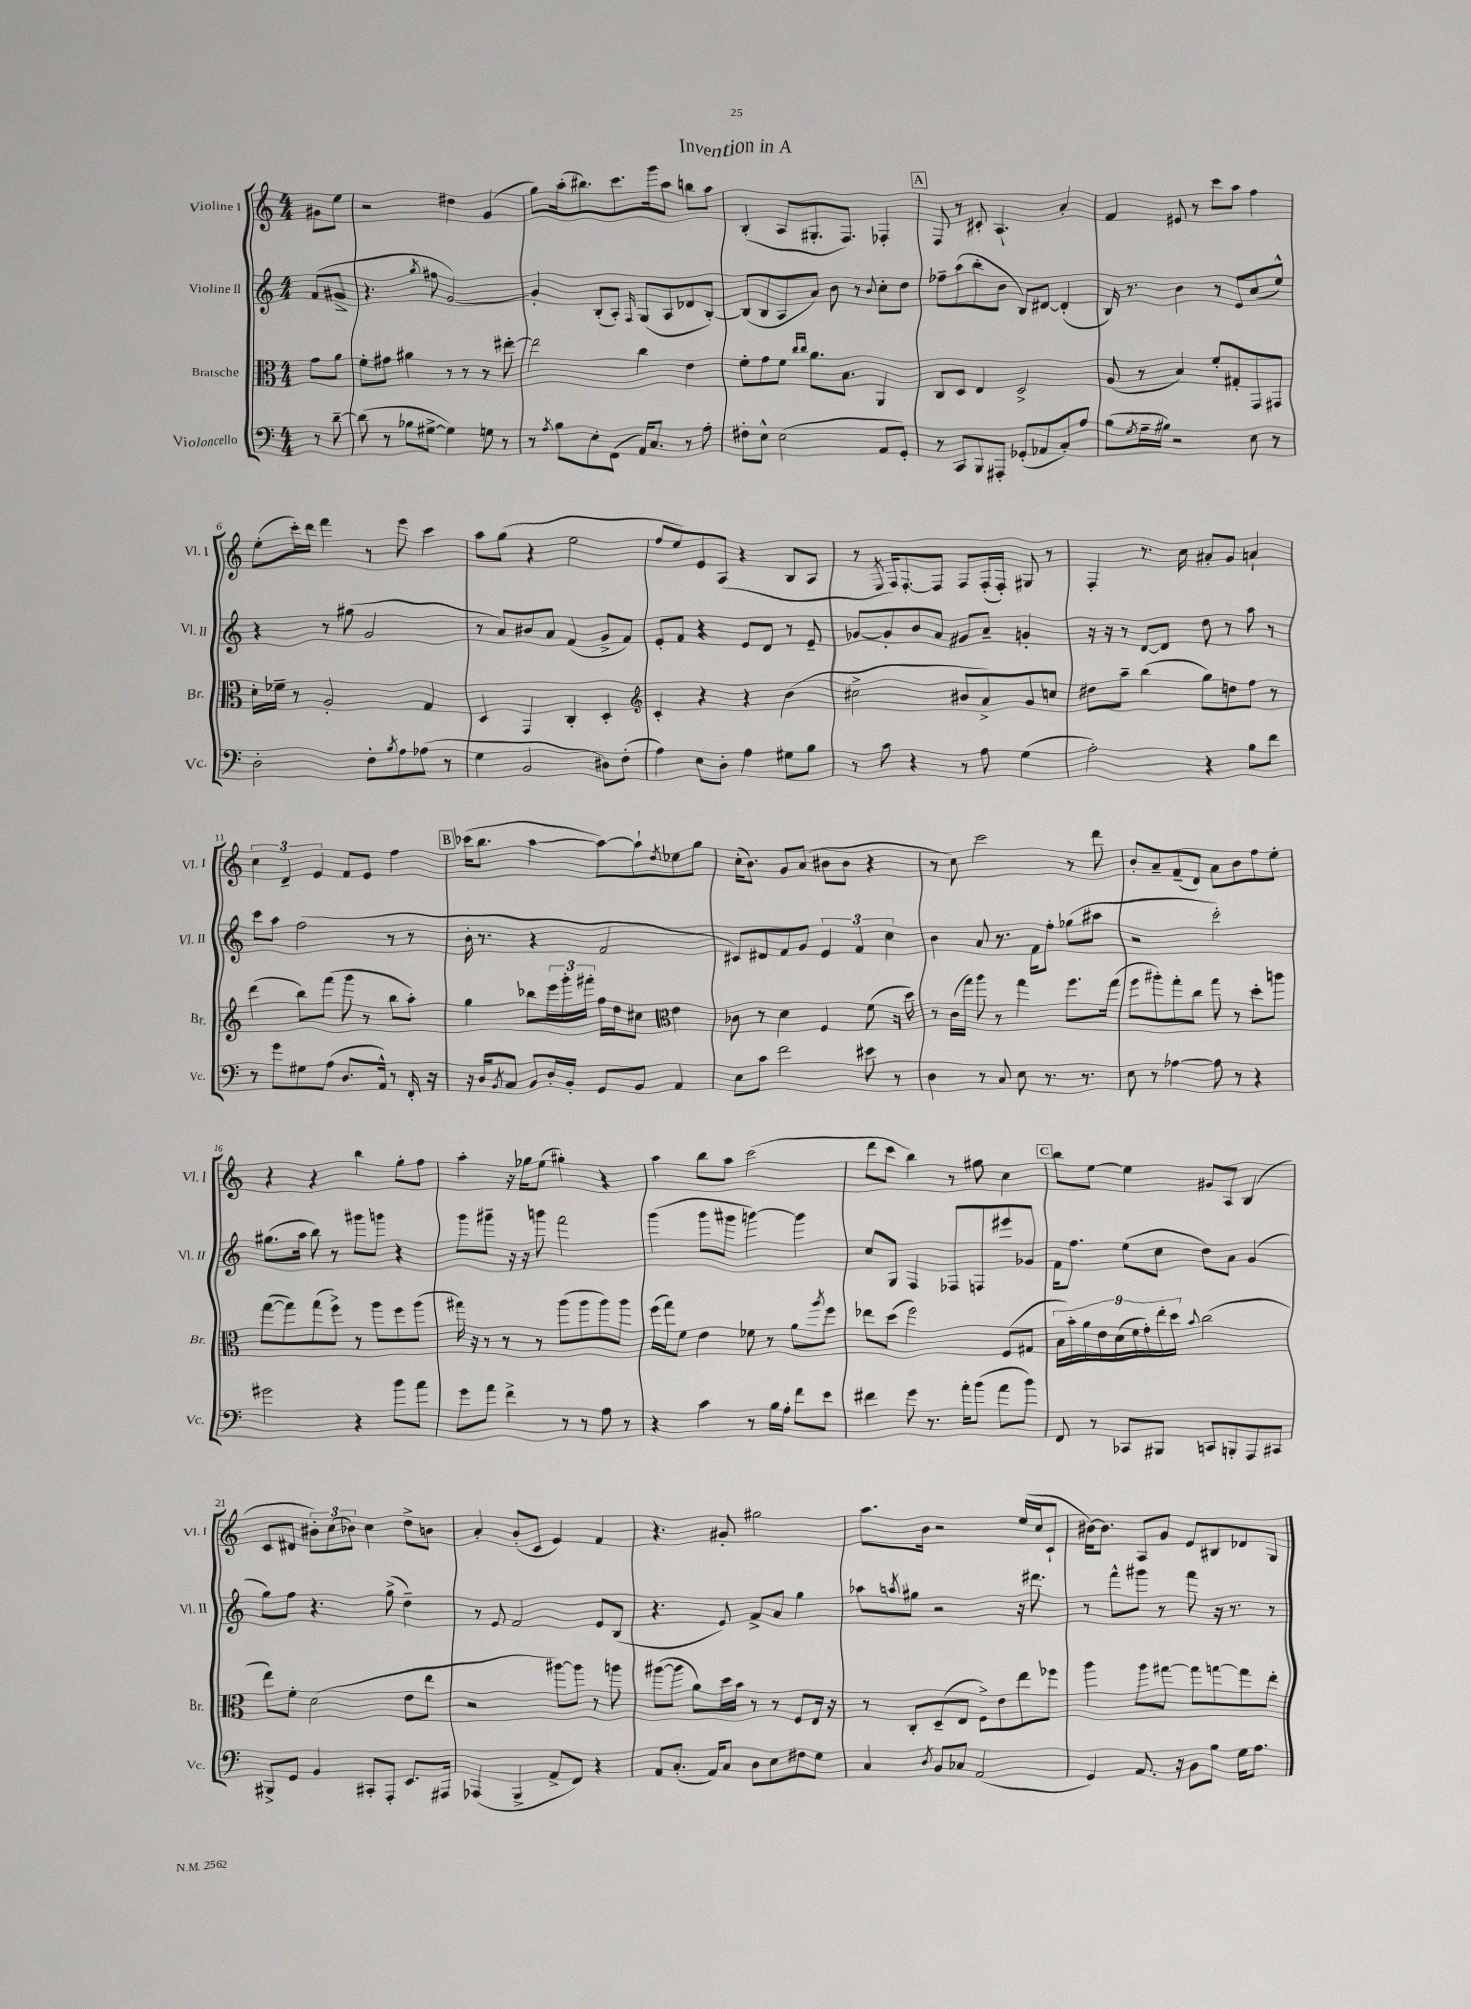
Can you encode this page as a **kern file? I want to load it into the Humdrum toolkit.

**kern	**kern	**kern	**kern
*staff4	*staff3	*staff2	*staff1
*clefF4	*clefC3	*clefG2	*clefG2
*k[]	*k[]	*k[]	*k[]
*M4/4	*M4/4	*M4/4	*M4/4
8r	8g\L	(8f/L	8g#\L
[8d~\	8a\J	8g#^/J	8ee\J
=	=	=	=
(8d\]	8f'\L	4.r	2r
8r	8g#\J	.	.
8B-\L	4a#\	.	.
.	.	8qgg/	.
[8G#^\J	.	8ff#\	.
4G#\])	8r	[2g/)	4dd#\
.	8r	.	.
8G\	8r	.	(4g/
8r	[8ee#'\	.	.
=	=	=	=
8r	2ee#\]	4g'/]	8gg\L)
8qA/	.	.	.
8B\L	.	.	(16aa'\k
.	.	.	8.bb#\)
8E'\	.	(8B'/L	.
(8FF\J	.	8A'/J)	8.ccc\
.	.	16qqF/	.
16AA/LK)	4cc\	(8G/L	.
8.C/J	.	.	16ggg\k
.	.	8A/	8aa\J
8r	4e\	8d-/	8bb\L
8A'\	.	[8B'/J)	8aa\J
=	=	=	=
8F#'\L	8f'\L	(8B/]L	(4B'/
8E^^\J	8g\	8B/	.
(2E\	8f\J	8A/	8A/L
.	16qqcc/LL	.	.
.	16qqcc/JJ	.	.
.	8.a\L	8a/J)	8.G#'/
.	.	8b\	.
.	8.B\J	.	8.F/J)
.	.	8r	.
.	.	8qqb/	.
8AA/L	4AA/	8cc'\L	4F-'/
8GG'/J)	.	8dd\J	.
=	=	=	=
8r	8C/L	8ff-~\L	8F/
8CC/L	8D/J	(8aa\	8r
8BBB/	4E/	8bb'\	8c#'/
8AAA#'/J	.	8b\J	4.A`/
(8GG-'/L	2D^/	8B/L)	.
8AA-/	.	[8d#/J	.
8C'/)	.	(4d#'/]	4a'/
8A/J	.	.	.
=	=	=	=
(8B\L	(8A/	16B/)	4f/
.	.	8.r	.
8qG/	.	.	.
16A~\L	8r	.	.
16B#\JJ)	.	.	.
2r	4B/)	4b\	8e#/
.	.	.	8r
.	8f'/L	8r	8ccc\L
.	8G#'/	8e/L	8aa\J
8E\	8GG/	(8cc/	4ff\
8r	8GG#/J	8ee^^/J)	.
=	=	=	=
2D'\	16d'\LL	4r	(8ee'\L
.	16f-~\JJ	.	.
.	8r	.	16ccc'\L)
.	.	.	16ddd\JJ
.	2A'/	8r	4fff\
.	.	(8gg#\	.
8F'\L	.	2g/	8r
8qB/	.	.	.
8A\	.	.	8eee\
(8A-\J	4G/	.	4ccc\
8r	.	.	.
=	=	=	=
4G\	4D/	8r	8aa\L
.	.	8a/L)	(8gg\J
2BB/	4GG/	8b#/	4r
.	.	8a/J	.
.	4C'/	(4f/	2ee\
8D#\L)	4D'/	8g^/L	.
(8F'\J	.	8f/J)	.
=	=	=	=
*	*clefG2	*	*
4A\)	4c'/	8e'/L	8ff/L
.	.	8f/J	8ee/)
8E\L	4r	4r	8e/
8D'\J	.	.	(8A/J
4A\	4r	8e/L	4r
.	.	8d/J	.
8G#\L	(4b\	8r	8B/L
8B\J	.	8e~/	8A/J
=	=	=	=
8r	2cc#^\	[8g-/L	8r
.	.	.	8qE/
8c\	.	8g-'/]	16F/LK)
.	.	.	[8.F'/
4r	.	8b/	.
.	.	8a/J	8F/]J
8r	8b#/L	8g#/L	8F/L
8A\	8a^/)	8a~/J	(16F'/L
.	.	.	16F'/JJ)
(4G\	8g/	4g'/	8G#/
.	8cc/J	.	8r
=	=	=	=
2A'\)	8dd#\L	16r	4F'/
.	.	16r	.
.	8aa~\J	8r	.
.	(4bb\	[8d/L	8.r
.	.	8d/]J	.
.	.	.	16cc\
4r	8gg\L)	8dd\	8a#'/L
.	8dd\	8r	8g/J
8B\L	8ff\J	8aa\	4a`/
8f\J	8r	8r	.
=	=	=	=
8r	(4ddd\	8ccc\L	6cc\
8g\L	.	8aa\J	.
.	.	.	6d~/
8G#\	8bb\L)	(2ff\	.
.	.	.	6e/
(8A\J	(8fff\J	.	.
8.D/L	8ggg\	.	8f/L
.	8r	.	8e/J
16AA^^/Jk)	.	.	.
8r	8bb\L	8r	4ff\
16FF'/	8aa'\J)	8r	.
16r	.	.	.
=	=	=	=
16r	4gg\	16b'\	(16ccc-\LK
16D/LK	.	8.r	8.bb\J
8qBB/	.	.	.
8C/J	.	.	.
8BB/L	8bb-\L	4r	[4aa\
16D'/L	24eee\L	.	.
.	24ggg'\	.	.
16BB'/JJ	.	.	.
.	24fff#'\JJ	.	.
8GG/L	16ff\LL	2f/	8aa\_L)
.	16dd\J	.	.
8BB/J	8cc#\J	.	8aa`\]
*	*clefC3	*	*
.	.	.	8qdd/
4AA/	4e\	.	8ee-\
.	.	.	8gg\J
=	=	=	=
8E\L	8c-\	8c#/L)	(16cc'\LK
.	.	.	8.b\J)
8c\J	8r	8d#/	.
2f\	4d\	8f/	8g/L
.	.	8g/J	(8a/J
.	4F/	6e/	8b#\L
.	.	.	8b#\J
.	.	6f/	.
8e#\	(8f\	.	4r
.	.	6cc\	.
8r	16r	.	.
.	16dd\)	.	.
=	=	=	=
4D\	8r	4b\	8r
.	(16c\LL	.	8cc\)
.	16gg\JJ)	.	.
8r	8aa\	8a/	2ccc\
8C/	8r	8.r	.
8E\	4gg\	.	.
.	.	16f\LK	.
8.r	.	8ff'\J	.
.	8.ff\L	(8gg-\L	8r
8.r	.	.	.
.	.	8aa#\J	8ddd\
.	(16gg\Jk	.	.
=	=	=	=
8E\	8ff\L	2r	8b'/L
8r	8aa#'\)	.	8a~/
[4A-\	8gg'\	.	(8f~/
.	8cc\J	.	8d/J)
8A-\]	8gg\	2ccc'\)	8a\L
8r	8r	.	8b\
4r	8dd'\L	.	8ff\
.	8aa\J	.	8ee'\J
=	=	=	=
2g#\	([8gg\L	(8.gg#\L	4r
.	8gg\])	.	.
.	.	16aa\Jk	.
.	(8gg\	8bb\)	4r
.	8ff^\J)	8r	.
4r	8r	8ggg#\L	4bb\
.	8aa\L	8ggg\J	.
8b\L	8ff\	4r	8gg'\L
8a\J	(8aa\J	.	8ff\J
=	=	=	=
8g\L	16gg#\)	8ggg\L	4aa'\
.	16r	.	.
8a\J	8r	8ggg#~\J	.
4f^\	8r	16r	16r
.	.	16r	16gg-\LK
.	8r	8ggg\	(8ee\J
8r	(8aa\L	2fff\	4gg#'\)
8r	8aa\	.	.
8A\	8aa\)	.	4r
8r	8aa\J	.	.
=	=	=	=
4r	(16ff\LL	(4ggg\	4aa\
.	16gg\J)	.	.
.	8f\J	.	.
4c\	4e\	8ggg\L	8bb\L
.	.	8ggg#\J	8aa\J
8r	8f-\	[4ggg\)	(2ccc\
16B\LL	8r	.	.
16A'\JJ	.	.	.
8f\L	8a\L	4ggg\]	.
.	8qaa/	.	.
8e\J	8ff\J	.	.
=	=	=	=
4f#\	8ee-\L	8cc/L	8ddd\L
.	(8dd\J	8G/J	8ccc\J
8g\	2ff\)	4F/	4bb\)
8.r	.	.	.
.	.	8F-/L	8r
16a'\LK	.	.	.
(8b\J	.	8F/	8gg#\
8a\L	(8F/L	8eee#/	4cc\
8b\J)	8G#/J	8g-/J	.
=	=	=	=
8FF/	18B\LL	16f\LK	8bb\L
.	18b'\)	.	.
.	.	8.ff\J	.
.	18a\	.	.
8r	.	.	[8ee\J
.	18e\	.	.
.	(18d\	.	.
8CC-/L	.	(8ee\L	4ee\]
.	18f\	.	.
.	18g'\)	.	.
8BBB#/J	.	8cc\J	.
.	18ee'\	.	.
.	18dd\JJ	.	.
.	8qqb/	.	.
8CC/L	(2cc\	8dd\L)	8g#/L
8BBB'/	.	8a\J	8A/J
8AAA/	.	(4g/	(4B/
8CC#/J	.	.	.
=	=	=	=
8BBB#^/L	8ee\L)	8gg\L)	8c/L
8GG/J	8f'\J	8ff\J	8d#/J
4BB/	(2d\	4.r	12b#'\L)
.	.	.	(12cc\
.	.	.	12b-\J)
8CC#'/L	.	.	4cc\
8AAA'/J	.	(8gg^\	.
8.EE/L	8e\L	4dd~\)	8dd^\L
.	8ee\J	.	8b\J
16AAA#/Jk	.	.	.
=	=	=	=
(4AAA-/	2r	8r	4a'/
.	.	8e/	.
4BBB^/	.	2f/	(8b'/L
.	.	.	8c/J
8AA^/L	[8aa#\L)	.	4e/)
8FF/J)	8aa#\]J	.	.
4r	8r	8e/L	4f/
.	8aa\	(8B/J	.
=	=	=	=
8AA/L	([8aa#\L	4.r	4.r
(8.C'/J	8aa#\]J	.	.
.	8a\L)	.	.
16AA/LK)	.	.	.
8C/J	16dd\L	8e/)	8g#'/
.	16b\JJ	.	.
8D\L	8r	8f^/L	2gg#\
8E\	8r	8a/J	.
8F#\	8F/L	4gg\	.
8G\J	16E/Jk	.	.
.	16r	.	.
=	=	=	=
4C/	8r	8aa-\L	8.aa\L
.	.	8qaa/	.
.	8C'/L	8gg#\J	.
.	.	.	16b\Jk
8qD/	.	.	.
8BB/L	(8D~/	2r	2r
8C-/J	8E/J	.	.
(2AA/	8F^\L)	.	.
.	8e\	.	.
.	8ee\	16r	(16ee/LL
.	.	8.ddd#\	16cc/J
.	8ff-\J	.	8c`/J
=	=	=	=
4GG/)	4aa\	8r	[16b#\LK)
.	.	.	8.b#\]J
.	.	8fff^^\L	.
8.AA/	8aa\L	8ggg#\J	8A/L
.	[8gg#\J	8r	8g/J
16r	.	.	.
8BB\L	8gg#\]L	8fff\	8e/L
8B\J	[8gg\	16r	8B#/
.	.	8.r	.
16G\LK	8gg\]	.	8d-/
8.A\J	.	.	.
.	8ee'\J	8r	8G/J
==	==	==	==
*-	*-	*-	*-
